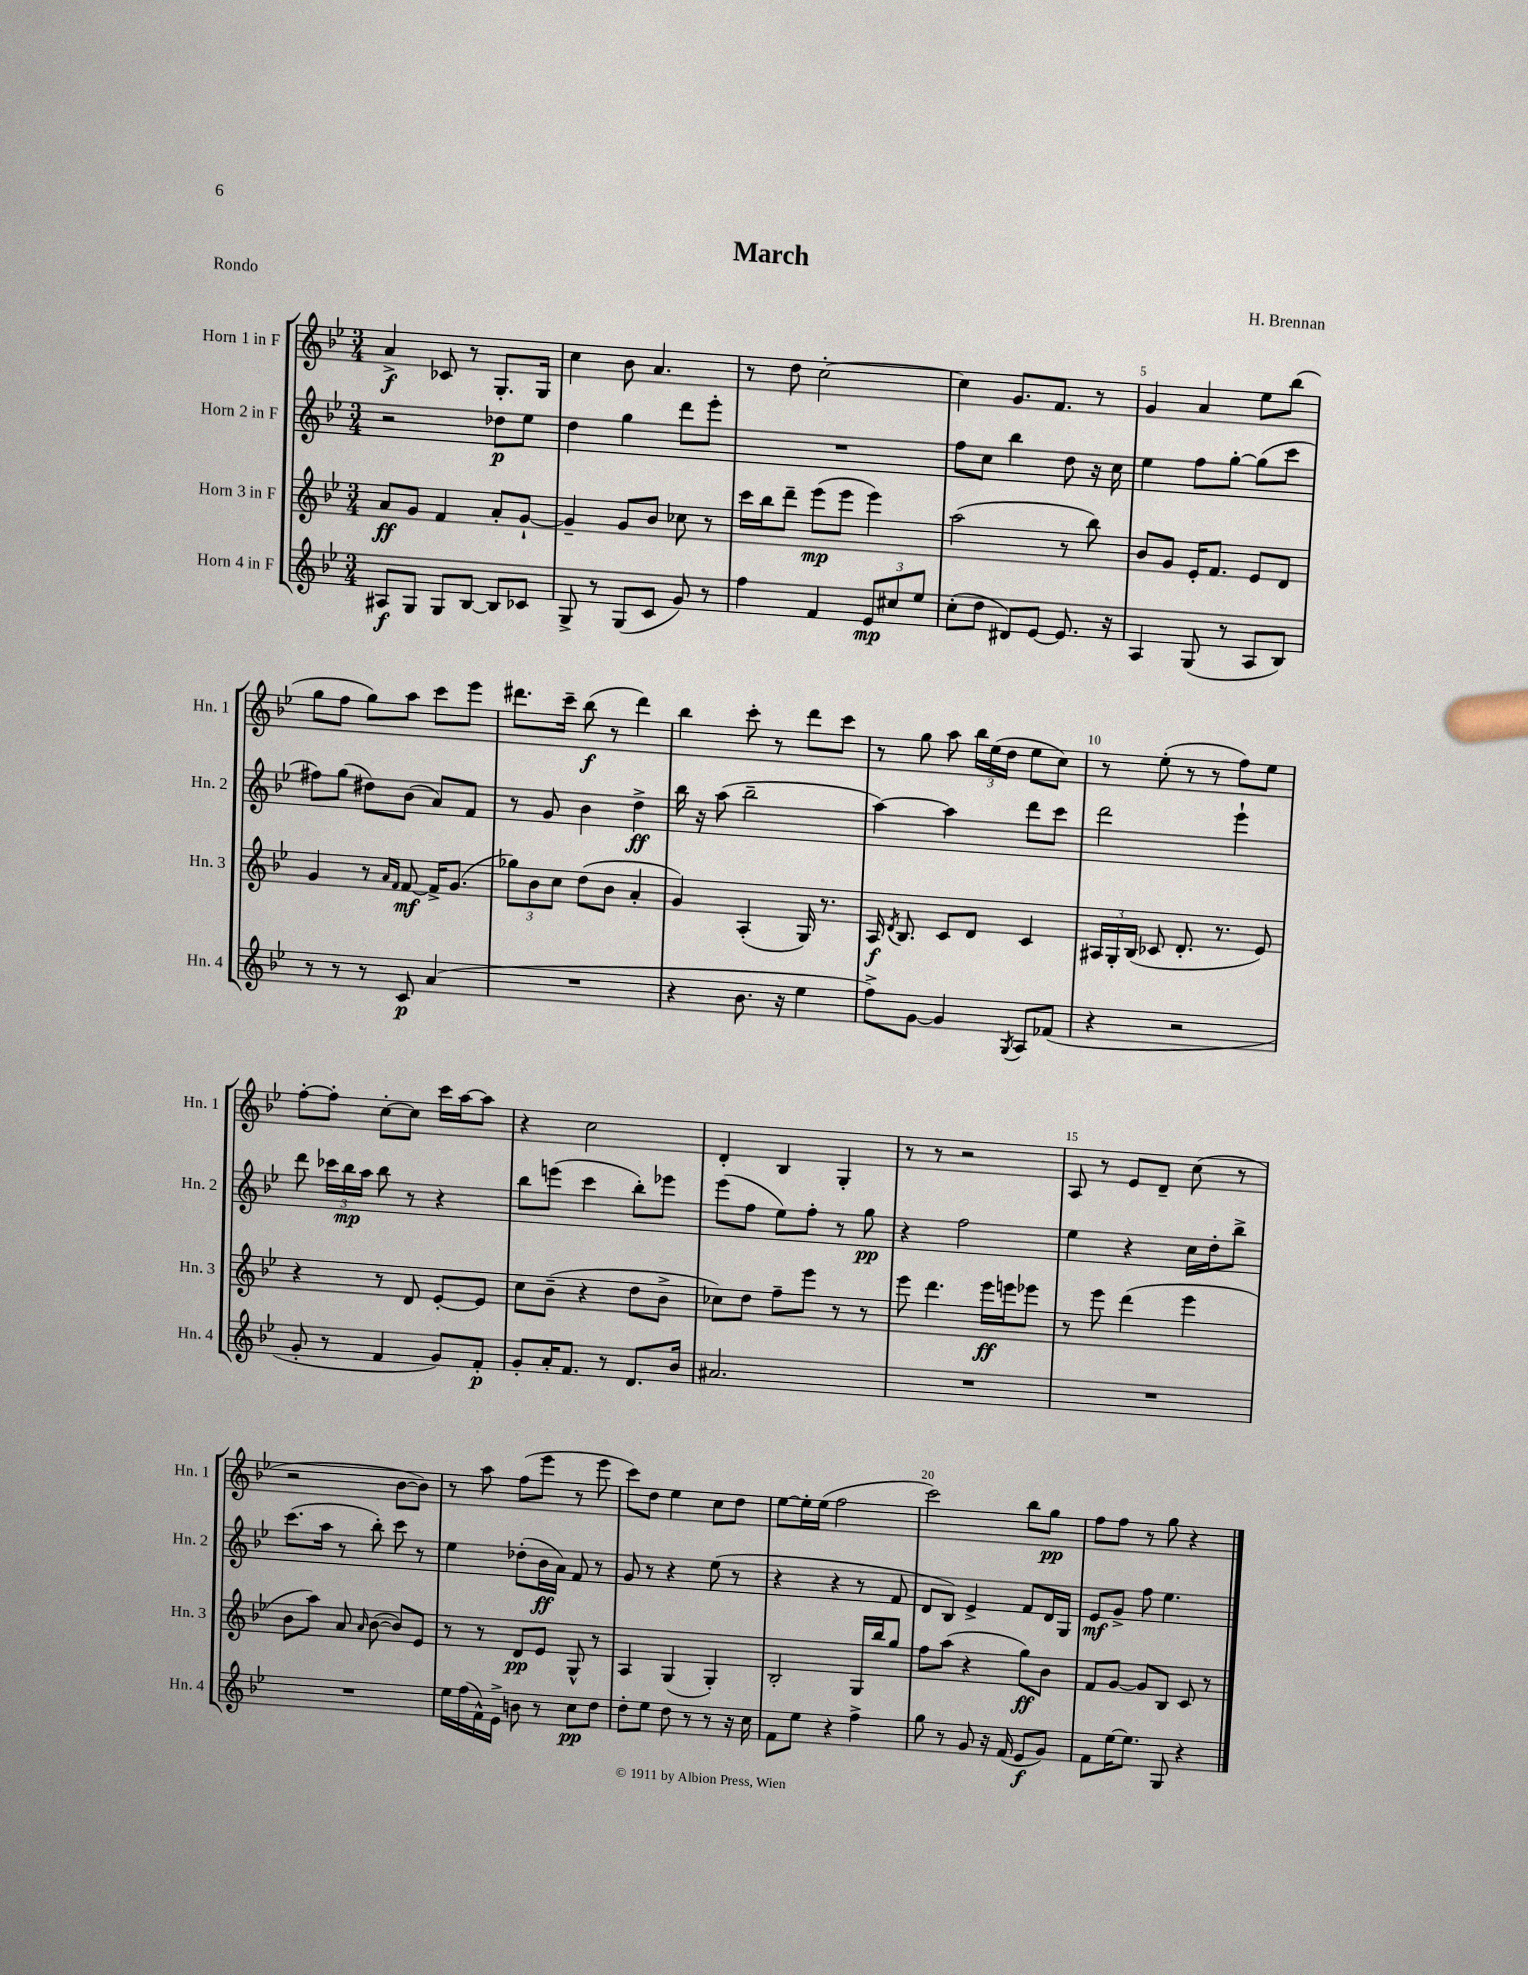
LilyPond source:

\header { title = "March" composer = "H. Brennan" piece = "Rondo" }
<<
\new StaffGroup <<
\new Staff = "s0" \with { instrumentName = "Horn 1 in F" shortInstrumentName = "Hn. 1" } {
    \clef treble \key bes \major \numericTimeSignature \time 3/4
    \autoBeamOff a'4->\f ces'8 r8 g8.[-. g16] |
    c''4 bes'8 a'4. |
    r8 d''8 c''2~-. |
    c''4 g'8.[ f'8.] r8 |
    g'4 a'4 ees''8[ bes''8]( |
    g''8[ f''8] g''8[) a''8] c'''8[ ees'''8] |
    dis'''8.[ c'''16]-- bes''8\f( r8 dis'''4) |
    bes''4 c'''8-. r8 d'''8[ c'''8] |
    r8 g''8 a''8 \tuplet 3/2 { bes''16[ ees''16( d''16] } ees''8[ c''8]) |
    r8 ees''8-.( r8 r8 f''8[) ees''8] |
    f''8[~-. f''8]-. c''8[~-. c''8] c'''16[ a''16~ a''8] |
    r4 c''2 |
    d'4-. bes4 g4-. |
    r8 r8 r2 |
    a8 r8 ees'8[ d'8]-- c''8( r8 |
    r2 bes'8[~ bes'8]) |
    r8 a''8 f''8[( ees'''8] r8 ees'''8 |
    c'''8[) d''8] ees''4 c''8[ d''8] |
    ees''8[~ ees''16-. ees''16]( f''2 |
    c'''2) bes''8[ g''8]\pp |
    f''8[ f''8] r8 g''8 r4 \bar "|." |
}
\new Staff = "s1" \with { instrumentName = "Horn 2 in F" shortInstrumentName = "Hn. 2" } {
    \clef treble \key bes \major \numericTimeSignature \time 3/4
    \autoBeamOff r2 des''8[\p ees''8] |
    d''4 g''4 d'''8[ ees'''8]-. |
    R2. |
    f''8[ c''8] bes''4 d''8 r16 c''16 |
    ees''4 f''8[ g''8]~-. g''8[( c'''8] |
    fis''8[) g''8]( dis''8[) bes'8]( a'8[) f'8] |
    r8 g'8 bes'4 d''4->\ff |
    bes''16 r16 a''8( bes''2-- |
    a''4~) a''4 d'''8[ c'''8] |
    d'''2 ees'''4-! |
    d'''8 \tuplet 3/2 { ces'''16[ bes''16\mp a''16] } bes''8 r8 r4 |
    bes''8[ e'''8]( c'''4 bes''8[-.) ees'''8] |
    ees'''8[( f''8] ees''8[) f''8]-. r8 g''8\pp |
    r4 f''2 |
    ees''4 r4 c''16[ d''16-. bes''8]-> |
    c'''8.[( a''16] r8 bes''8-.) c'''8 r8 |
    ees''4 des''8[-.( bes'16\ff a'16]) f'8 r8 |
    g'8 r8 r4 ees''8( r8 |
    r4 r4 r8 f'8 |
    d'8[ bes8]) ees'4-> f'8[ d'16 g16] |
    ees'8[\mf g'8]-> f''8 ees''4. \bar "|." |
}
\new Staff = "s2" \with { instrumentName = "Horn 3 in F" shortInstrumentName = "Hn. 3" } {
    \clef treble \key bes \major \numericTimeSignature \time 3/4
    \autoBeamOff a'8[\ff g'8] f'4 a'8[-. g'8]~-! |
    g'4-- g'8[ bes'8] ces''8 r8 |
    c'''16[ bes''16 d'''8]-- ees'''8[\mp( ees'''8] ees'''4) |
    a''2( r8 bes''8) |
    bes'8[ g'8] ees'16[-. f'8.] ees'8[ d'8] |
    g'4 r8 \grace { a'16[ f'16] } f'8~\mf f'16[-> g'8.]( |
    \tuplet 3/2 { ges''8[) bes'8 c''8] } d''8[( bes'8] a'4-. |
    g'4) a4-.( g16) r8. |
    a16\f \acciaccatura { d'8 } bes8. c'8[ d'8] c'4 |
    \tuplet 3/2 { ais16[ g16-. bes16]( } ces'8 d'8.-. r8. ees'8) |
    r4 r8 d'8 ees'8[~-. ees'8] |
    c''8[ bes'8]--( r4 d''8[ bes'8]-> |
    ces''8[) d''8] f''8[-- ees'''8] r8 r8 |
    ees'''8 d'''4. ees'''16[\ff e'''16 ees'''8] |
    r8 ees'''8 d'''4( ees'''4 |
    bes'8[ a''8]) a'8 \grace { a'16 } bes'8~( bes'8[) ees'8] |
    r8 r8 d'8[\pp ees'8] g8-^ r8 |
    a4 g4( g4-.) |
    bes2-. g16[ bes''16 g''8] |
    f''8[ a''8]( r4 g''8[\ff) bes'8] |
    f'8[ g'8]~ g'8[ bes8] c'8 r8 \bar "|." |
}
\new Staff = "s3" \with { instrumentName = "Horn 4 in F" shortInstrumentName = "Hn. 4" } {
    \clef treble \key bes \major \numericTimeSignature \time 3/4
    \autoBeamOff ais8[\f g8] g8[ bes8]~ bes8[ ces'8] |
    g8-> r8 g8[( c'8] g'8) r8 |
    f''4 f'4 \tuplet 3/2 { ees'8[\mp cis''8 ees''8] } |
    c''8[-.( d''8] dis'8[) ees'8]~ ees'8. r16 |
    a4 g8( r8 a8[ bes8]) |
    r8 r8 r8 c'8\p a'4( |
    R2. |
    r4 bes'8. r16 ees''4 |
    f''8[->) g'8]~ g'4 \acciaccatura { g8 } a8[ fes'8]( |
    r4 r2 |
    g'8-. r8 f'4 g'8[) f'8]-.\p |
    g'8[-. a'16-. f'8.] r8 d'8.[ bes'16] |
    ais'2. |
    R2. |
    R2. |
    R2. |
    ees''16[ f''16( f'16-^) ees'16]-> b'8 r8 c''8[\pp d''8] |
    d''8[-. ees''8] d''8 r8 r8 r16 c''16 |
    f'8[ ees''8] r4 f''4-> |
    g''8 r8 g'8 r16 f'16( ees'8[\f g'8]) |
    f'8[ ees''16~ ees''8.] g8 r4 \bar "|." |
}
>>
>>
\layout { \context { \Score \override BarNumber.break-visibility = ##(#f #t #t) barNumberVisibility = #(every-nth-bar-number-visible 5) } }
